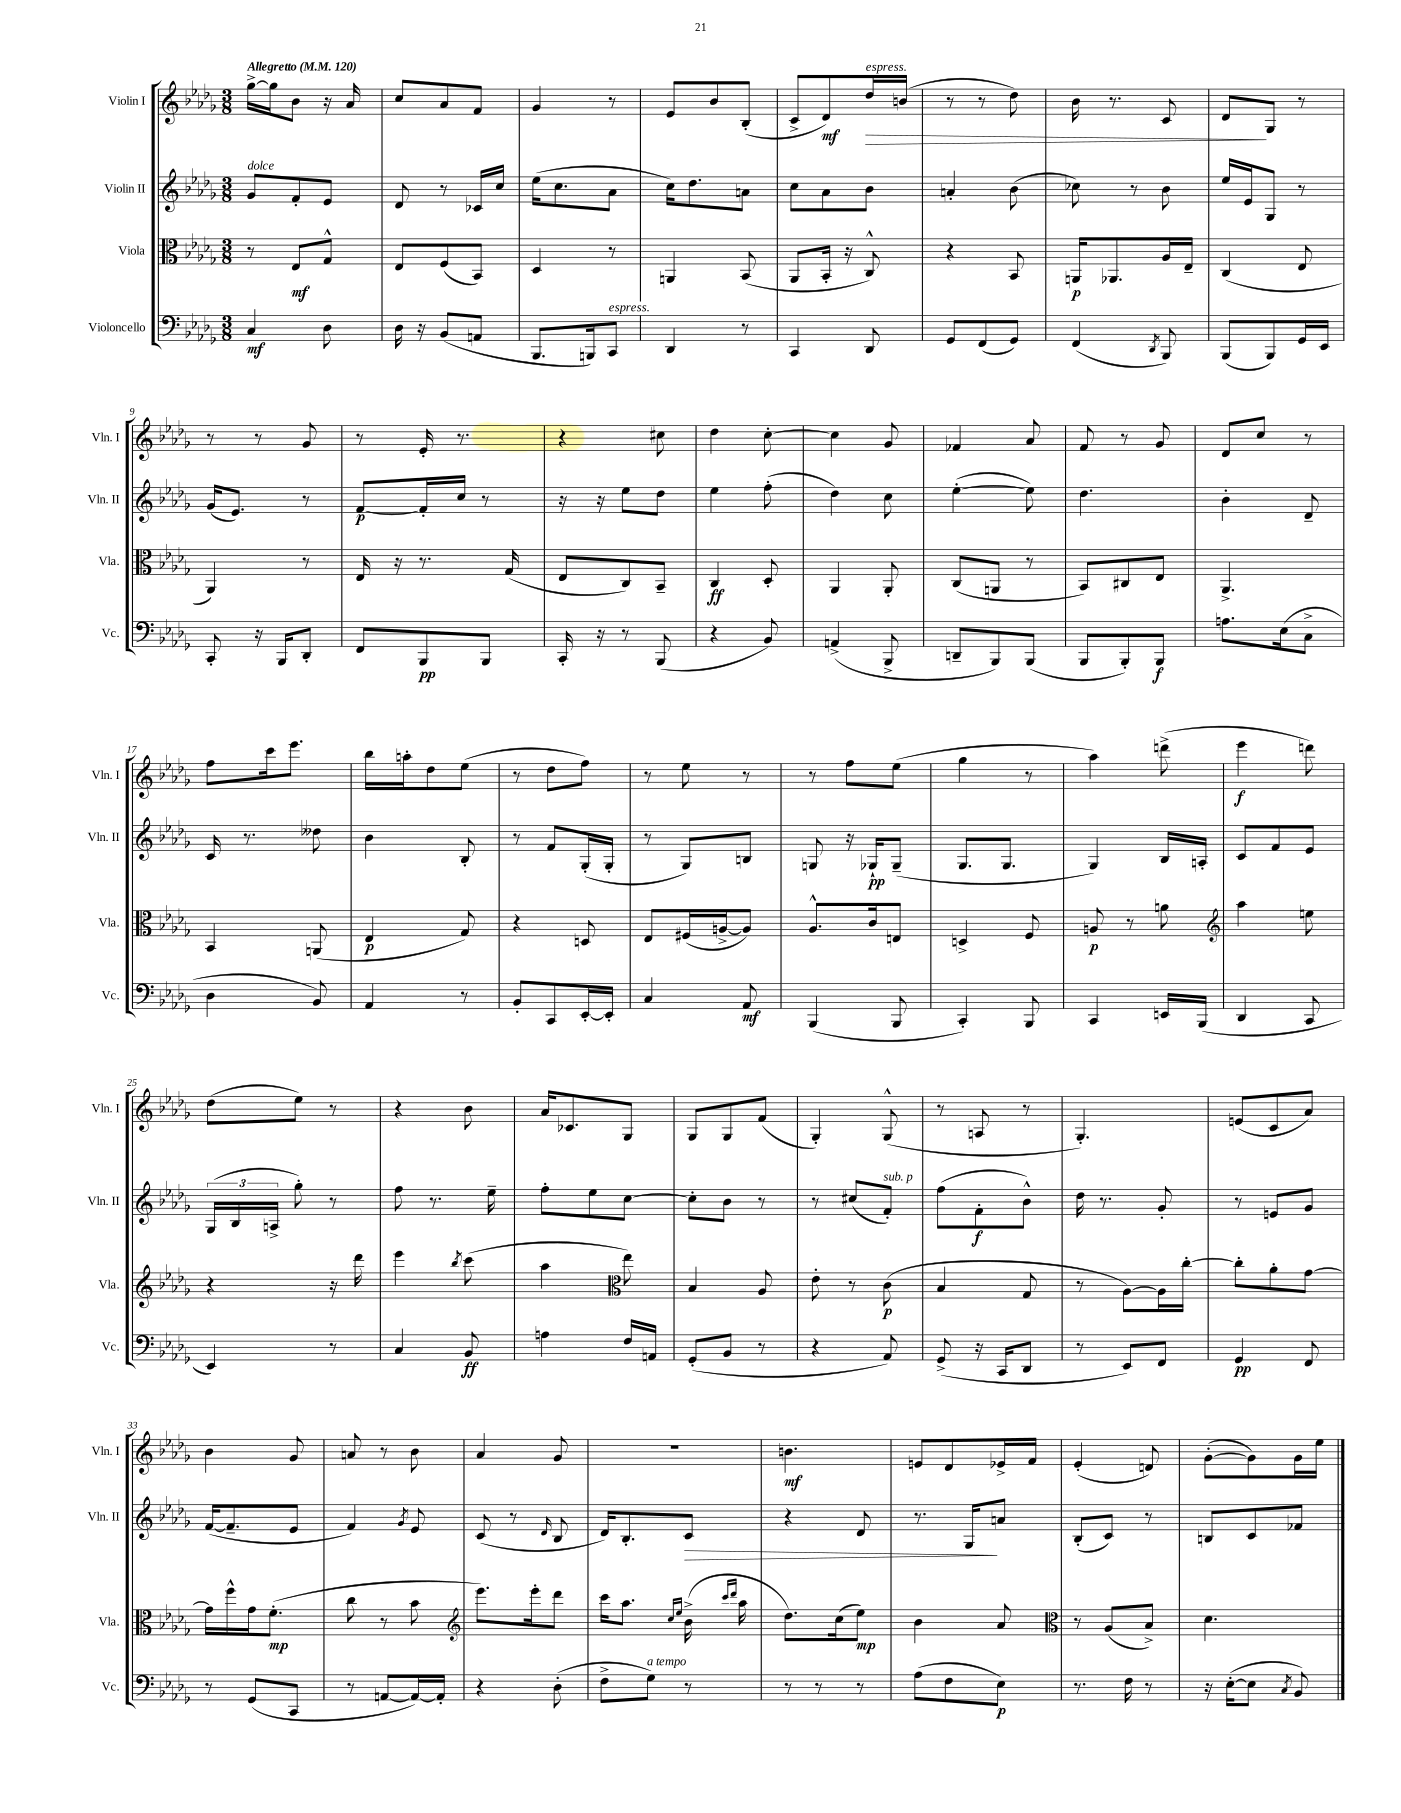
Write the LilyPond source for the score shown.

<<
\new StaffGroup <<
\new Staff = "s0" \with { instrumentName = "Violin I" shortInstrumentName = "Vln. I" } {
    \clef treble \key des \major \numericTimeSignature \time 3/8 \tempo "Allegretto" 4 = 120
    \autoBeamOff ges''16[~-> ges''16 bes'8] r16 aes'16 |
    c''8[ aes'8 f'8] |
    ges'4 r8 |
    ees'8[ bes'8 bes8]-.( |
    c'8[-> des'8\mf) des''16\>^\markup { \italic "espress." } b'16]( |
    r8 r8 des''8) |
    bes'16 r8. c'8 |
    des'8[\! ges8] r8 |
    r8 r8 ges'8 |
    r8 ees'16-. r8. |
    r4 cis''8 |
    des''4 c''8~-. |
    c''4 ges'8 |
    fes'4 aes'8 |
    f'8 r8 ges'8 |
    des'8[ c''8] r8 |
    f''8[ c'''16 ees'''8.] |
    bes''16[ a''16-. des''8 ees''8]( |
    r8 des''8[ f''8]) |
    r8 ees''8 r8 |
    r8 f''8[ ees''8]( |
    ges''4 r8 |
    aes''4) d'''8->( |
    ees'''4\f d'''8) |
    des''8[( ees''8]) r8 |
    r4 bes'8 |
    aes'16[ ces'8. ges8] |
    ges8[ ges8 f'8]( |
    ges4-.) ges8-^( |
    r8 a8 r8 |
    ges4.-.) |
    e'8[( c'8 aes'8]) |
    bes'4 ges'8 |
    a'8 r8 bes'8 |
    aes'4 ges'8 |
    R4. |
    b'4.\mf |
    e'8[ des'8 ees'16-> f'16] |
    ees'4-.( d'8) |
    ges'8[~-.( ges'8) ges'16 ees''16] \bar "|." |
}
\new Staff = "s1" \with { instrumentName = "Violin II" shortInstrumentName = "Vln. II" } {
    \clef treble \key des \major \numericTimeSignature \time 3/8
    \autoBeamOff ges'8[^\markup { \italic "dolce" } f'8-. ees'8] |
    des'8 r8 ces'16[ c''16] |
    ees''16[( c''8. aes'8] |
    c''16[) des''8. a'8] |
    c''8[ aes'8 bes'8] |
    a'4-. bes'8( |
    ces''8) r8 bes'8 |
    ees''16[ ees'16 ges8] r8 |
    ges'16[( ees'8.]) r8 |
    f'8[~\p f'16-. c''16] r8 |
    r16 r16 ees''8[ des''8] |
    ees''4 f''8-.( |
    des''4) c''8 |
    ees''4~-.( ees''8) |
    des''4. |
    bes'4-. des'8-- |
    c'16 r8. deses''8 |
    bes'4 bes8-. |
    r8 f'8[ ges16-.( ges16]-. |
    r8 ges8[) b8] |
    g8 r16 ges16[-!\pp ges8]--( |
    ges8.[ ges8.] |
    ges4) bes16[ a16]-. |
    c'8[ f'8 ees'8] |
    \tuplet 3/2 { ges16[( bes16 a16]-> } ges''8-.) r8 |
    f''8 r8. ees''16-- |
    f''8[-. ees''8 c''8]~ |
    c''8[-. bes'8] r8 |
    r8 cis''8[( f'8]-.^\markup { \italic "sub. p" }) |
    f''8[( f'8-.\f bes'8]-^) |
    des''16 r8. ges'8-. |
    r8 e'8[ ges'8] |
    f'16[~( f'8.-- ees'8] |
    f'4) \acciaccatura { ges'8 } ees'8 |
    c'8( r8 \grace { des'16 } bes8 |
    des'16[) bes8.-. c'8]\> |
    r4 des'8 |
    r8. ges16[\! a'8] |
    bes8[-.( c'8]) r8 |
    b8[ c'8 fes'8] \bar "|." |
}
\new Staff = "s2" \with { instrumentName = "Viola" shortInstrumentName = "Vla." } {
    \clef alto \key des \major \numericTimeSignature \time 3/8
    \autoBeamOff r8 ees8[\mf ges8]-^ |
    ees8[ f8( bes,8]) |
    des4 r8 |
    a,4 bes,8( |
    aes,8[ bes,16]-. r16 c8-^) |
    r4 bes,8 |
    a,16[\p aes,8. aes16 ees16]-- |
    c4( ees8 |
    aes,4) r8 |
    ees16 r16 r8. ges16( |
    ees8[ c8) bes,8]-- |
    c4\ff des8-. |
    aes,4 aes,8-. |
    c8[( a,8] r8 |
    bes,8[) cis8 ees8] |
    aes,4.-> |
    bes,4 a,8( |
    ees4\p ges8) |
    r4 d8 |
    ees8[ fis16( a16~-> a8]) |
    aes8.[-^ c'16 e8] |
    d4-> f8 |
    a8\p r8 a'8 |
    \clef treble aes''4 e''8 |
    r4 r16 des'''16 |
    ees'''4 \acciaccatura { bes''8 } c'''8( |
    aes''4 \clef alto ees''8) |
    bes4 aes8 |
    ees'8-. r8 c'8\p( |
    bes4 ges8 |
    r8 aes8[~) aes16 c''16]~-. |
    c''8[-. aes'8-. ges'8]~ |
    ges'16[ f''16-^ ges'16 f'8.]-.\mp( |
    c''8 r8 bes'8 |
    \clef treble ees'''8.[) ees'''16-. des'''8] |
    c'''16[ aes''8.] \grace { c''16[ ees''16] } bes'16->( \grace { c'''16[ des'''16] } aes''16 |
    des''8.[) c''16( ees''8]\mp) |
    bes'4 aes'8 |
    \clef alto r8 aes8[( bes8]->) |
    des'4. \bar "|." |
}
\new Staff = "s3" \with { instrumentName = "Violoncello" shortInstrumentName = "Vc." } {
    \clef bass \key des \major \numericTimeSignature \time 3/8
    \autoBeamOff c4\mf des8 |
    des16 r16 bes,8[( a,8] |
    bes,,8.[ b,,16) c,8]^\markup { \italic "espress." } |
    des,4 r8 |
    c,4 des,8 |
    ges,8[ f,8( ges,8]) |
    f,4( \acciaccatura { des,8 } bes,,8) |
    bes,,8[( bes,,8) ges,16 ees,16] |
    c,8-. r16 bes,,16[ des,8]-. |
    f,8[ bes,,8\pp bes,,8] |
    c,16-. r16 r8 bes,,8( |
    r4 bes,8) |
    a,4->( bes,,8-> |
    d,8[-- bes,,8) bes,,8]( |
    bes,,8[ bes,,8-.) bes,,8]\f |
    a8.[ ees16( c8]-> |
    des4 bes,8) |
    aes,4 r8 |
    bes,8[-. c,8 ees,16~-. ees,16]-. |
    c4 aes,8\mf |
    bes,,4( bes,,8 |
    c,4-.) bes,,8 |
    c,4 e,16[ bes,,16]( |
    des,4 c,8 |
    ees,4) r8 |
    c4 bes,8\ff |
    a4 f16[ a,16] |
    ges,8[-.( bes,8] r8 |
    r4 aes,8) |
    ges,8->( r16 c,16[ des,8] |
    r8 ees,8[) f,8] |
    ges,4\pp f,8 |
    r8 ges,8[( c,8] |
    r8 a,8[~ a,16~) a,16]-. |
    r4 des8-.( |
    f8[-> ges8]^\markup { \italic "a tempo" }) r8 |
    r8 r8 r8 |
    aes8[( f8 ees8]\p) |
    r8. f16 r8 |
    r16 ees16[~-.( ees8] \acciaccatura { c8 } bes,8) \bar "|." |
}
>>
>>
